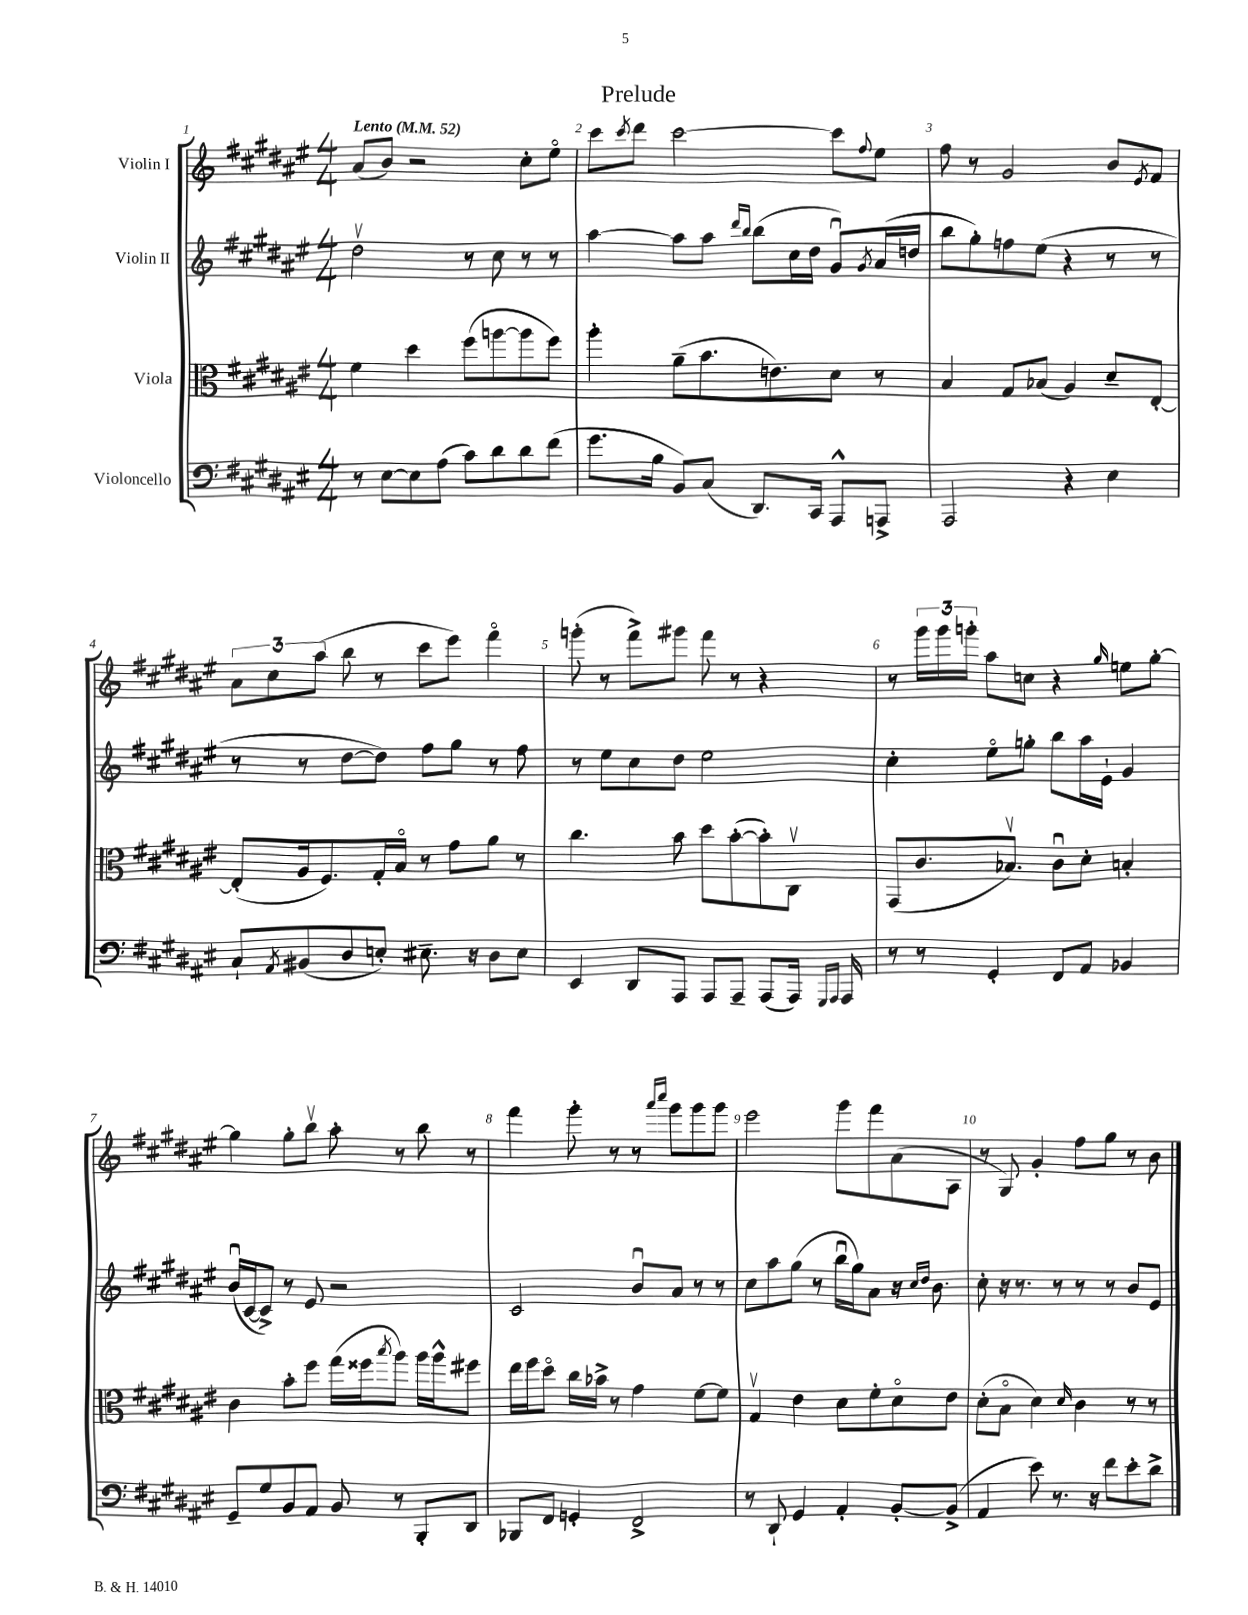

**kern	**kern	**kern	**kern
*part4	*part3	*part2	*part1
*staff4	*staff3	*staff2	*staff1
*I"Violoncello	*I"Viola	*I"Violin II	*I"Violin I
*clefF4	*clefC3	*clefG2	*clefG2
*k[f#c#g#d#a#e#]	*k[f#c#g#d#a#e#]	*k[f#c#g#d#a#e#]	*k[f#c#g#d#a#e#]
*M4/4	*M4/4	*M4/4	*M4/4
*MM52	*MM52	*MM52	*MM52
=1	=1	=1	=1
!	!	!	!LO:TX:a:B:t=Lento
8r	4f#\	2dd#v\	(8a#/L
[8E#\L	.	.	8b/J)
8E#\]	4dd#\	.	2r
(8A#\J	.	.	.
8c#\L)	(8ff#\L	8r	.
8d#\	[8aan\	8cc#\	.
8d#\	8aa\]	8r	8cc#'\L
(8f#\J	8ff#\J)	8r	8ee#\J
=2	=2	=2	=2
8.g#\L	4aa#'\	[4aa#\	8ccc#\L
.	.	.	8qccc#/
.	.	.	8ddd#\J
16B\Jk	.	.	.
8BB/L)	(8a#~\L	8aa#\L]	[2ccc#\
(8C#/J	8.b\	8aa#\J	.
.	.	16qqddd#/LL	.
.	.	16qqbb/JJ	.
8.DD#/L)	.	(8bb\L	.
.	8.en\)	.	.
.	.	16cc#\L	.
16CC#/Jk	.	16dd#\JJ	.
8AAA#^^/L	8d#\J	8g#u/L)	8ccc#\L]
.	.	8qg#/	8qqff#/
8AAAn^/J	8r	(16a#/L	8ee#\J
.	.	16ddn/JJ	.
=3	=3	=3	=3
2AAA#/	4B/	8bb\L	8ff#\
.	.	8gg#'\)	8r
.	8G#/L	8ffn\	2g#/
.	(8B-X/J	(8ee#\J	.
4r	4A#/)	4r	.
4E#\	8d#~/L	8r	8b/L
.	.	.	8qe#/
.	[8E#'/J	8r	8f#/J
!!LO:LB:g=z
=4	=4	=4	=4
8C#`/L	(8E#'/L]	8r	12a#\L
.	.	.	12cc#\
8qAA#/	.	.	.
(8BB#X/	16A#/k	8r	.
.	.	.	(12aa#\J
.	8.F#/)	.	.
8D#/	.	[8dd#\L	8bb\
8En'/J)	16G#'/L	8dd#\J])	8r
.	16B/JJ	.	.
8.E#X~\	8r	8ff#\L	8ccc#\L
.	8g#\L	8gg#\J	8eee#\J)
16r	.	.	.
8D#\L	8a#\J	8r	4fff#\
8E#\J	8r	8ff#\	.
=5	=5	=5	=5
4EE#/	4.cc#\	8r	(8gggn'\
.	.	8ee#\L	8r
8DD#/L	.	8cc#\	8fff#^\L)
8AAA#/J	8b\	8dd#\J	8ggg#X\J
8AAA#/L	8dd#\L	2ee#\	8fff#\
8AAA#~/J	([8b'\	.	8r
(8AAA#/L	8b'\])	.	4r
16AAA#/Jk)	8C#v\J	.	.
16qqGGG#/LL	.	.	.
16qqAAA#/JJ	.	.	.
16AAA#/	.	.	.
=6	=6	=6	=6
8r	(8GG#/L	4cc#'\	8r
8r	8.c#/	.	24ggg#\LL
.	.	.	24ggg#\
.	.	.	24gggn'\JJ
4GG#'/	.	8ee#\L	8aa#\L
.	8.B-Xv/J)	.	.
.	.	8ggn'\J	8ccn\J
8FF#/L	8c#u\L	8bb\L	4r
8AA#/J	8d#'\J	16aa#\L	.
.	.	16e#`\JJ	.
.	.	.	16qqgg#/
4BB-X/	4Bn'/	4g#/	8een\L
.	.	.	[8gg#'\J
!!LO:LB:g=z
=7	=7	=7	=7
8GG#~/L	4c#\	(16bu/LL	4gg#\]
.	.	[16c#/J	.
8G#/	.	8c#^/J])	.
8BB/	8b'\L	8r	8gg#'\L
8AA#/J	8ff#\J	8e#/	8bbv\J
8BB/	(16gg#\LL	2r	8aa#'\
.	16ff##X\J	.	.
.	8qbb/	.	.
8r	8aa#\J)	.	8r
8BBB'/L	16aa#\LL	.	8bb\
.	16aa#^^\J	.	.
8DD#/J	8ff#X\J	.	8r
=8	=8	=8	=8
8BBB-X/L	16ee#\LL	2c#/	4fff#\
.	16ff#\J	.	.
8FF#/J	8dd#\J	.	.
4GGn'/	16cc#\LL	.	8ggg#'\
.	16b-X^\JJ	.	.
.	8r	.	8r
2FF#^/	4g#\	8bu/L	8r
.	.	.	16qqaaa#/LL
.	.	.	16qqcccc#/JJ
.	.	8a#/J	8ggg#\L
.	[8f#\L	8r	8ggg#\
.	8f#\J]	8r	8ggg#\J
=9	=9	=9	=9
8r	4G#v/	8cc#\L	2eee#\
8DD#`/	.	8aa#\	.
4GG#/	4e#\	(8gg#\J	.
.	.	8r	.
4AA#'/	8d#\L	16bbu\LL	8ggg#\L
.	.	16gg#\J)	.
.	8f#'\	8a#\J	8fff#\
[8BB'/L	8d#\	16r	(8a#\
.	.	16qqcc#/LL	.
.	.	16qqdd#/JJ	.
.	.	8.b\	.
(8BB^/J]	8e#\J	.	8A#\J
=10	=10	=10	=10
4AA#/	(8d#'\L	8cc#'\	8r
.	8B\J	16r	8G#/)
.	.	8.r	.
8e#\)	4d#\)	.	4g#'/
8.r	.	8r	.
.	16qqd#/	.	.
.	4c#\	8r	8ff#\L
16r	.	.	.
8f#\L	.	8r	8gg#\J
8e#'\	8r	8b/L	8r
8d#^\J	8r	8e#/J	8b\
==	==	==	==
*-	*-	*-	*-
